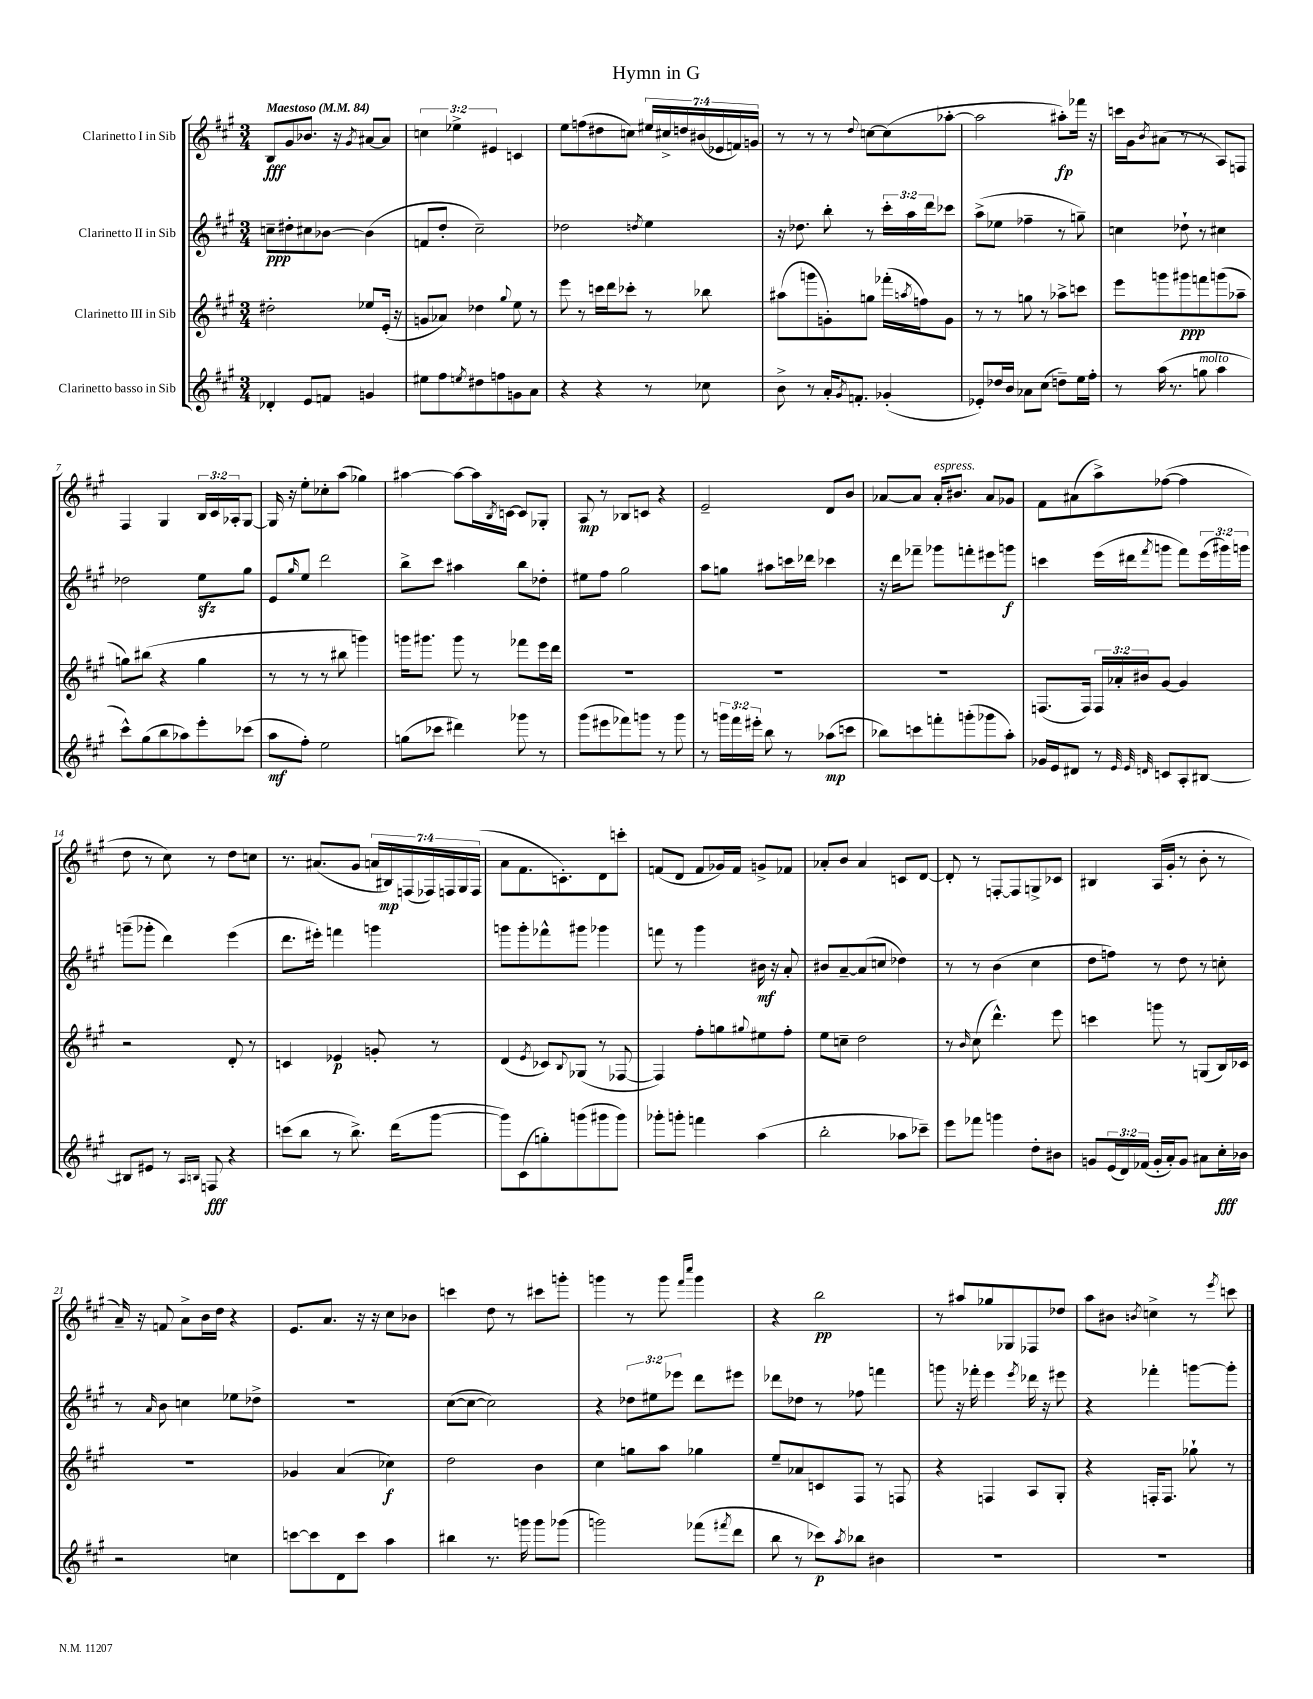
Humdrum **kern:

**kern	**kern	**kern	**kern
*staff4	*staff3	*staff2	*staff1
*clefG2	*clefG2	*clefG2	*clefG2
*k[f#c#g#]	*k[f#c#g#]	*k[f#c#g#]	*k[f#c#g#]
*M3/4	*M3/4	*M3/4	*M3/4
*MM84	*MM84	*MM84	*MM84
4d-'/	2dd#'\	8cc~\L	8B/L
.	.	8dd#'\	8g#/
8e/L	.	8cc#\	8.b-/J
8f/J	.	[8b-\J	.
.	.	.	16r
.	.	.	8qg#/
4g/	8ee-/L	(4b-\]	[8a#/L
.	(16e'/Jk	.	8a#/]J
.	16r	.	.
=	=	=	=
8ee#\L	8g/L	8f/L	6cc\
8ff#\	8a-/J)	8dd'/J	.
.	.	.	6ee-^\
8qee/	.	.	.
8dd#\	4dd-\	2cc#~\)	.
.	.	.	6e#/
8ff\	.	.	.
.	8qqgg#/	.	.
8g\	8ee\	.	4c/
8a\J	8r	.	.
=	=	=	=
4r	8eee\	2dd-\	8ee\L
.	8r	.	(8ff\
4r	16ccc\LL	.	8dd#\
.	16ddd\J	.	.
.	8ccc-'\J	.	8cc\J)
.	.	8qdd/	.
8r	8r	4ee\	28ee#/LL
.	.	.	28cc#^/
.	.	.	28dd/
.	.	.	(28b#/
8cc-\	8bb-\	.	.
.	.	.	28e-/
.	.	.	28f/)
.	.	.	28g/JJ
=	=	=	=
8b^\	(8aa#\L	16r	8r
.	.	8.dd-\	.
8r	8ggg\	.	8r
16a'/LK	8g'\)	8bb'\	8r
8qg#/	.	.	.
8.f'/J	.	.	.
.	.	.	8qqdd/
.	8gg\J	8r	[8cc\L
(4g-'/	(16fff-'\LL	24ccc#'\LL	(8cc\]
.	.	24aa\	.
.	8qaa/	.	.
.	16ff\J)	.	.
.	.	24ddd\J	.
.	8g\J	8ccc-\J	[8aa-'\J
=	=	=	=
8e-'/L)	8r	(8aa^\L	2aa-\]
16dd-/L	8r	8ee-\J	.
16b/JJ	.	.	.
8a-\L	8gg\	4ff-~\	.
(8cc#\J	8r	.	.
8dd~\L)	8aa-^\L	8r	8aa#'\L)
16ee\L	8ccc\J	8gg~\)	16fff-\Jk
16ff#'\JJ	.	.	16r
=	=	=	=
8r	8eee\L	4cc\	16ccc\LL
.	.	.	16g#\J
.	.	.	8qb/
(16aa\	8ggg\	.	(8a#\J
8.r	.	.	.
.	8ggg#\	8dd-`\	8r
8gg\	8fff\	8r	8r
4aa\	(8ggg\	4cc#\	8A/L)
.	8aa-~\J	.	8F/J
=	=	=	=
8ccc#^^\L)	8gg\L)	2dd-\	4F#/
(8gg#\	(8bb#\J	.	.
8bb\	4r	.	4G#/
8aa-\)	.	.	.
8eee'\	4gg\	8ee\L	24B/LL
.	.	.	24c#/
.	.	.	24A-'/J
(8ccc-\J	.	8gg#\J	[8G#/J
=	=	=	=
8aa\L	8r	8e/L	16G#/]
.	.	.	16r
.	.	16qqgg#/	.
8ff#'\J)	8r	8ee/J	8ee'\L
2ee\	8r	2ddd\	8cc-'\
.	8bb#\	.	(8aa\J
.	4ggg\)	.	4gg-\)
=	=	=	=
(8gg\L	16ggg\LK	8bb^\L	[4aa#\
.	8.ggg#\J	.	.
8ccc-\J	.	8ccc#\J	.
4ddd#\)	8ggg#\	4aa#\	8aa#\_L
.	8r	.	16aa#\]L
.	.	.	8qB/
.	.	.	[16c\JJ
8ggg-\	8fff-\L	8bb\L	8c/]L
8r	16eee\L	8dd-'\J	8G-'/J
.	16ddd\JJ	.	.
=	=	=	=
(8ggg#\L	2.r	8ee#\L	8A/
8eee#\	.	8ff#\J	8r
8fff-\)	.	2gg#\	8B-/L
8ggg\J	.	.	8c/J
8r	.	.	4r
8ggg\	.	.	.
=	=	=	=
8r	2.r	8aa\L	2e~/
24ggg\LL	.	8gg\J	.
24fff#\	.	.	.
24eee#'\JJ	.	.	.
8bb\	.	8aa#\L	.
8r	.	16ccc\L	.
.	.	16ddd-\JJ	.
(8aa-\L	.	4ccc-\	8d/L
8ccc\J	.	.	8b/J
=	=	=	=
8bb-\L)	2.r	16r	[8a-/L
.	.	16ddd\LK	.
8ccc\	.	8fff-~\J	8a-/]J
8fff'\	.	8ggg-\L	16a-'/LK
.	.	.	8.b#/J
(8ggg'\	.	8fff'\	.
8ggg-\	.	8eee#\	8a-/L
8aa'\J)	.	8ggg\J	8g-/J
=	=	=	=
16g-/LL	(8.F/L	4ccc\	8f#\L
16e/J	.	.	.
8d#/J	.	.	(8a#\
.	16F/Jk)	.	.
8r	24F/LL	(16eee\LL	8aa^\)
.	24a-'/	.	.
.	.	16ddd#\J	.
.	24b#/J	.	.
32qqe/	.	.	.
32qqe/	.	.	.
32qqd/	.	8qfff#/	.
8c/L	[8g#/J	8ggg\J	([8ff-\J
8A'/	4g#/]	8fff#\L)	4ff-\]
[8B#/J	.	(24eee\L	.
.	.	24ggg#\)	.
.	.	24ggg\JJ	.
=	=	=	=
8B#/]L	2r	(8ggg~\L	8dd\
8e#/J	.	8ggg-'\J	8r
8r	.	4ddd\)	8cc#\)
16qqA/LL	.	.	.
16qqB/JJ	.	.	.
8F/	.	.	8r
4r	8d'/	(4eee\	8dd\L
.	8r	.	8cc\J
=	=	=	=
(8ccc\L	4c/	8.ddd\L	8.r
8bb\J	.	.	.
.	.	16eee#'\Jk)	(8.a#/L
8r	4e-/	4fff\	.
8.bb^\)	.	.	8g#/J
.	8g'/	4ggg\	28a/LL
.	.	.	28B#/)
(16ddd\LK	.	.	.
.	.	.	(28F/
.	.	.	28F-/)
[8ggg#\J	8r	.	.
.	.	.	28F/
.	.	.	28G#/
.	.	.	(28F/JJ
=	=	=	=
8ggg#\]L)	(4d/	8ggg\L	8a\L
(8c#\	.	8ggg'\	8.f#\
.	8qe/	.	.
8gg'\)	8c-/L)	8fff-^^\	.
.	.	.	8.c'\)
.	8qqB/	.	.
(8ggg\	(8G-/J	8ggg#\J	.
8ggg#\	8r	4ggg-\	8d\
8ggg#\J)	[8F-/	.	8ccc'\J
=	=	=	=
8ggg-'\L	4F-/])	8fff\	(8f/L
8ggg'\J	.	8r	8d/J
4fff\	8ff#'\L	4ggg#\	8f/L
.	8gg\	.	16g-/L)
.	.	.	16f/JJ
.	8qqgg#/	.	.
(4aa\	8ee#\	16b#\	8g^/L
.	.	16r	.
.	8ff#'\J	8a'/	8f-/J
=	=	=	=
2bb'\	8ee\L	8b#/L	8a-'/L
.	8cc~\J	[8a~/	8b/J
.	2dd\	(8a/]	4a-/
.	.	8cc/J	.
8aa-\L	.	4dd-\)	8c/L
8ccc-~\J)	.	.	[8d/J
=	=	=	=
8eee\L	8r	8r	8d'/]
.	16qqb/	.	.
8fff-\J	(8cc#\	8r	8r
4ggg\	4.ddd^^\)	(4b\	[8F'/L
.	.	.	8F/]
8dd'\L	.	4cc#\	8G^/
8b#\J	8eee\	.	8c-/J
=	=	=	=
8g/L	4ccc\	8dd\L	4B#/
(24e/L	.	8ff\J)	.
24d/)	.	.	.
(24f-/JJ	.	.	.
16g'/LL	8ggg\	8r	(16A/LL
16a'/J)	.	.	16g#'/JJ
8g/J	8r	8dd\	8r
8a#\L	(8G/L	8r	8b'\
16cc#'\L	16B/L)	8cc'\	8r
16b-\JJ	16c-/JJ	.	.
=	=	=	=
2r	2.r	8r	16a~/)
.	.	.	16r
.	.	16qqa/	.
.	.	8b\	8f/
.	.	4cc\	8a^\L
.	.	.	16b\L
.	.	.	16dd\JJ
4cc\	.	8ee-\L	4r
.	.	8dd-^\J	.
=	=	=	=
[8ccc\L	4g-/	2.r	8.e/L
8ccc\]	.	.	.
.	.	.	8.a/J
8d\	(4a/	.	.
8ccc\J	.	.	16r
.	.	.	16r
4aa\	4cc-\)	.	8cc#\L
.	.	.	8b-\J
=	=	=	=
4bb#\	2dd\	([8cc#\L	4ccc\
.	.	8cc#\_J	.
8.r	.	2cc#\])	8dd\
.	.	.	8r
16ggg\	.	.	.
8ggg\L	4b\	.	8ccc#\L
(8ggg-\J	.	.	8ggg'\J
=	=	=	=
2ggg\)	4cc#\	4r	4ggg\
.	8gg\L	12dd-\L	8r
.	.	12ee#\	.
.	8aa\J	.	8ggg\
.	.	12eee-\J	.
.	.	.	16qqfff#/LL
.	.	.	16qqcccc#/JJ
(8fff-\L	4gg-\	8ddd\L	4ggg\
8qfff#/	.	.	.
8ddd\J	.	8eee#\J	.
=	=	=	=
8bb\	8ee~/L	8ddd-\L	4r
8r	8a-/	8dd-\J	.
8ccc-\L)	8c/	8r	2bb\
8qaa/	.	.	.
8bb-\J	8F#/J	8ff-\	.
4b#\	8r	4fff\	.
.	8F/	.	.
=	=	=	=
2.r	4r	8ggg\	8r
.	.	16r	8aa#/L
.	.	16fff-'\	.
.	4F/	4eee\	8gg-/
.	.	.	8G-/
.	.	8qeee/	.
.	8A/L	16ddd-\	8F-/
.	.	16r	.
.	8G#'/J	8eee#\	8dd-/J
=	=	=	=
2.r	4r	4r	8aa\L
.	.	.	8b#\J
.	.	.	8qb/
.	16F'/LK	4fff-'\	4cc^\
.	8.F/J	.	.
.	8gg-`\	[8ggg\L	8r
.	.	.	8qeee/
.	8r	8ggg'\]J	8ccc\
==	==	==	==
*-	*-	*-	*-
